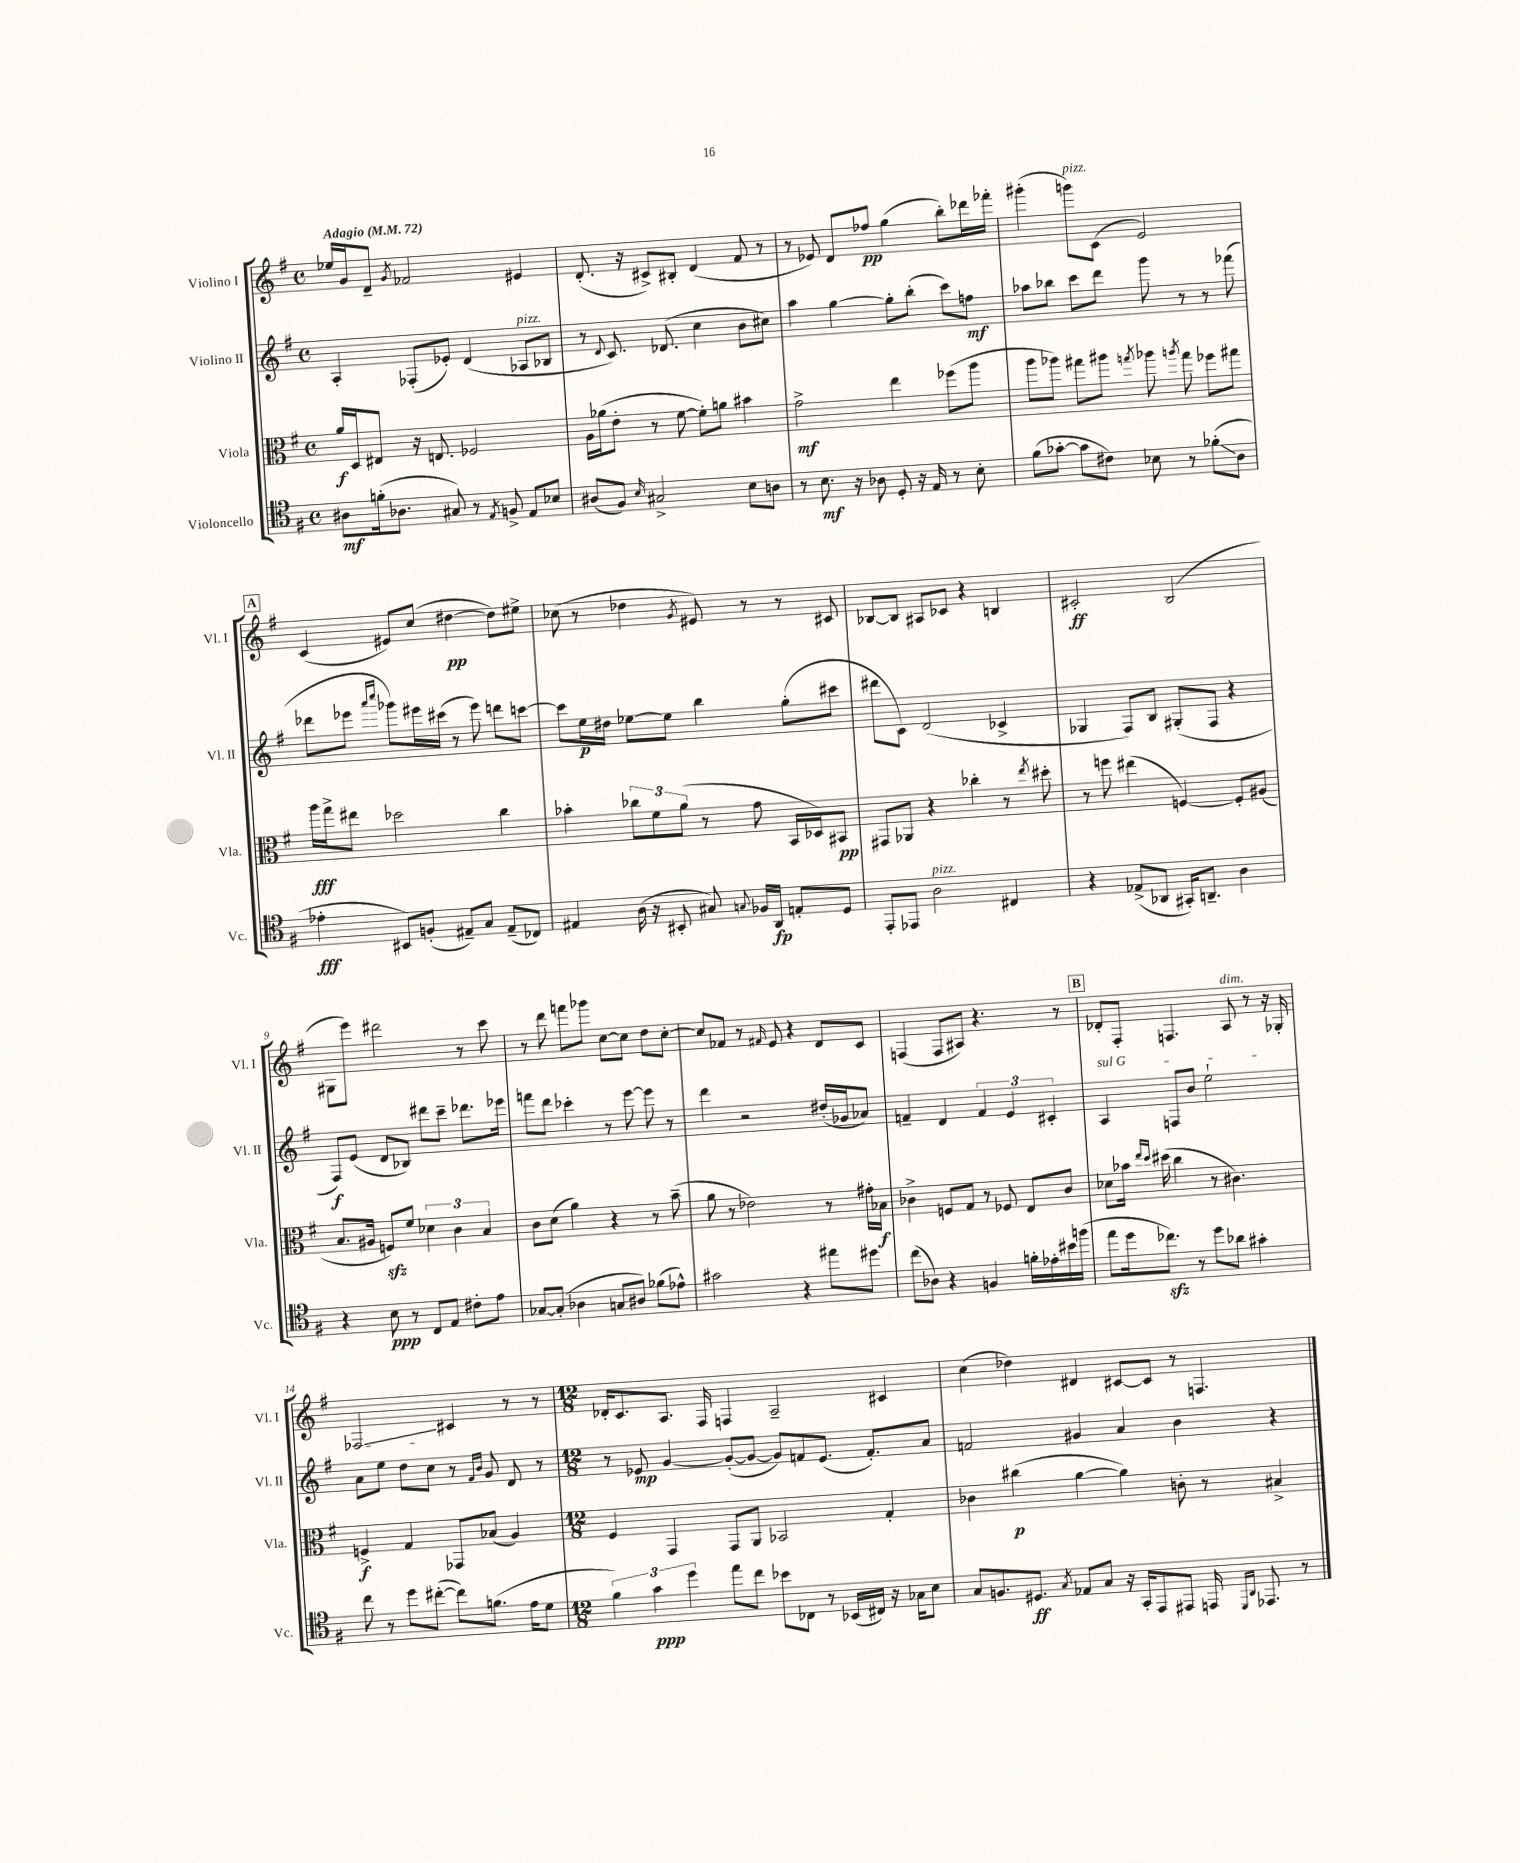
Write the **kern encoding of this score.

**kern	**kern	**kern	**kern
*staff4	*staff3	*staff2	*staff1
*clefC4	*clefC3	*clefG2	*clefG2
*k[f#]	*k[f#]	*k[f#]	*k[f#]
*M4/4	*M4/4	*M4/4	*M4/4
*met(c)	*met(c)	*met(c)	*met(c)
*MM72	*MM72	*MM72	*MM72
8A#\L	16a/LL	4A'/	16ee-/LL
.	16D/J	.	16g/J
(16f'\k	8E#/J	.	8d~/J
8.A-\J	.	.	.
.	.	.	8qg/
.	16r	(8F-'/L	2f-/
.	8.E/	.	.
8G#/)	.	8e-'/J)	.
8r	2F-/	(4d/	.
8qE/	.	.	.
8F^/	.	.	.
8E/L	.	8A-/L	4e#/
8B-/J	.	8B-/J	.
=	=	=	=
(8A#/L	16A\LL	8r	(8.d'/
.	(16a-\J	.	.
.	.	8qqd/	.
8F#/J)	8e'\J	8.c/)	.
.	.	.	16r
16qqB/	.	.	.
2G#^/	8r	.	8c#^/L)
.	.	(8.d-/	.
.	[8f#\	.	8B#'/J
.	8f#'\]L)	4cc\	(4d/
.	8a\J	.	.
8B\L	4b#\	8b\L	8f#/
8A\J	.	8cc#\J)	8r
=	=	=	=
8r	2g^\	4aa\	8r
8.B\	.	.	8e-/)
.	.	[4gg\	8d/L
16r	.	.	.
8A-\	.	.	8ff-/J
8D'/	4ee\	8gg'\]L	(4gg\
16r	.	(8bb'\J	.
16E/	.	.	.
8r	(8ff-\L	8ccc\L)	8bb'\L)
8B'\	8aa\J	8ff\J	16ddd-\L
.	.	.	16fff-'\JJ
=	=	=	=
(8f#\L	8aa\L	8aa-\L	(4ggg#'\
[8g-'\J	8aa-\J)	8bb-\J	.
8g-\]L	8gg#\L	8ccc\L	8ggg\L)
8c#\J)	8aa#\J	8ddd\J	(8c\J
.	8qgg/	.	.
8B-\	8aa-\	8ggg\	2e/)
.	8qaa/	.	.
8r	8gg\	8r	.
(8f-'\L	8ff-\L	8r	.
8A\J	8gg#\J	(8fff-\	.
=	=	=	=
4e-'\	16aa\LL	8ddd-\L	(4c/
.	16gg^\J	.	.
.	8ee#\J	8eee-\J	.
.	.	16qqaaa/LL	.
.	.	16qqcccc/JJ	.
8BB#/L)	2dd-\	8ggg-\L)	8e#/L)
(8F'/J	.	16eee#\L	(8cc/J
.	.	(16ccc#\JJ	.
8E#~/L)	.	8r	[4dd#\
8G/J	.	8eee#\)	.
(8E#~/L	4cc\	8ddd\L	8dd#\]L)
8C-/J)	.	[8ccc\J	8ee#^\J
=	=	=	=
4E#/	4b-'\	8ccc\]L	(8cc-\
.	.	16ee\L	8r
.	.	16dd#\JJ	.
(16A\	12cc-\L	[8ee-\L	4dd-\
16r	.	.	.
.	12f#\	.	.
8BB#'/	.	8ee-\]J	.
.	(12a\J	.	.
.	.	.	8qg/
8G#/)	8r	4bb\	8e#/)
8qqG/	.	.	.
16F-/LL	8g\	.	8r
16AA/JJ	.	.	.
8E'/L	16BB/LL	(8gg'\L	8r
.	16D-/J)	.	.
8D/J	8BB#/J	8ccc#\J	8c#/
=	=	=	=
8EE'/L	8GG#/L	8ddd#\L	[8B-/L
8EE-/J	8AA-/J	8c\J)	8B-/]J
2A\	4r	(2d/	8A#/L
.	.	.	8c-/J
.	4cc-'\	.	4r
4C#/	8r	4c-^/	4B/
.	8qee/	.	.
.	8dd#'\	.	.
=	=	=	=
4r	8r	4G-/	2c#'/
.	8ff\	.	.
(8E-^/L	(4ee#\	8F#/L)	.
8AA-/J	.	8B/J	.
16GG#'/LK)	[4F/)	(8G#'/L	(2B/
8.AA~/J	.	.	.
.	.	8F#/J	.
4A\	8F'/]L	4r	.
.	(8A#/J	.	.
=	=	=	=
4r	8.B/L	8F#/L)	8G#\L
.	.	(8e/J	8eee\J)
.	16A#/Jk	.	.
8B\	8F/L)	8d/L	2ddd#\
8r	8f#/J	8B-/J)	.
8C/L	6d-\	8ddd#\L	.
8E/J	.	8ccc~\J	.
.	6c\	.	.
8c#'\L	.	8.ddd-\L	8r
.	6B/	.	.
8e\J	.	.	8ccc\
.	.	16eee-\Jk	.
=	=	=	=
[8G-/L	8c\L	8fff\L	8r
(8G-'/]J	(8d\J	8ddd\J	8ddd\
4A-\	4a\)	4ccc-'\	8fff\L
.	.	.	8ggg-\J
8G/L	4r	8r	[8cc\L
8A#/J)	.	[8eee\	8cc\]J
(8f-\L	8r	8eee\]	8dd\L
8e-^^\J)	(8b~\	8r	[8cc'\J
=	=	=	=
2g#\	8a\	4ddd\	8cc/]L
.	8r	.	8f-/J
.	2e-\)	2r	8r
.	.	.	16qqf#/
.	.	.	8e/
4r	.	.	4r
8ee#\L	8r	(16dd#'/LL	8d/L
.	.	16g-/J	.
8dd#\J	16g#'\LL	8a-/J)	8c/J
.	16B-\JJ	.	.
=	=	=	=
(8cc\L	4c-^\	4f~/	(4F/
8A-\J)	.	.	.
4r	8F/L	4d/	8F/L
.	8G/J	.	8A#/J)
4F/	8r	6f/	4.r
.	8F-/	.	.
.	.	6e/	.
16f'\LL	8E/L	.	.
16e-'\	.	.	.
.	.	6c#'/	.
16b#\	8c-/J	.	8r
(16ff\JJ	.	.	.
=	=	=	=
8ee\L	8d-\L	4A/	8d-'/L
16dd\k	16b-\Jk	.	8F#'/J
.	16qqee/LL	.	.
.	16qqdd/JJ	.	.
8.cc-\J)	(16dd#\	.	.
.	4cc\	8F/L	4.F/
8r	.	8b/J	.
8dd\L	8r	2ee`\	.
8a-\J	4.c#\)	.	8A/
4g#'\	.	.	8r
.	.	.	16r
.	.	.	16G-'/
=	=	=	=
8cc\	4F^/	8a\L	2F-/
8r	.	8ee\J	.
8dd\L	4G/	8dd\L	.
([8cc#'\J	.	8cc\J	.
8cc#\]L)	8GG-/L	8r	4c#/
.	.	16qqf#/LL	.
.	.	16qqb/JJ	.
(8.f\J	(8B-/J	8g/	.
.	4A/)	8d/	8r
16e\LK	.	.	.
8d\J	.	8r	8r
=	=	=	=
*M12/8	*M12/8	*M12/8	*M12/8
6f#\)	4F#/	8r	16d-'/LK
.	.	.	8.c/
.	.	8e-/	.
6g\	.	.	.
.	4GG/	[4g/	8.A/J
6dd\	.	.	.
.	.	.	16F#/
8ee\L	8GG/L	(8g'/_L	4F/
8cc\J	8AA/J	8g/_J	.
8b-\L	2BB-/	8g/]L)	2A~/
8C-\J	.	8f/	.
8r	.	(8.e-/J	.
(16BB-/LL	.	.	.
16C#/JJ)	.	8.f'/L)	.
16r	4G'/	.	4c#/
16G-\LK	.	.	.
8B\J	.	8a/J	.
=	=	=	=
8G/L	4c-\	2f/	(4cc\
8.F/	.	.	.
.	(4cc#\	.	4dd-\)
8.D#/J	.	.	.
8qG/	.	.	.
8E-/L	[4a\	4g#/	4d#/
8G/J	.	.	.
16r	4a\])	4a/	[8c#/L
16GG'/LK	.	.	.
8EE/	.	.	8c#/]J
8EE#/J	8c'\	4b\	8r
16EE/	8r	.	4.F/
16qqDD/LL	.	.	.
16qqAA/JJ	.	.	.
8.EE-/	.	.	.
.	4B#^/	4r	.
8r	.	.	.
==	==	==	==
*-	*-	*-	*-
